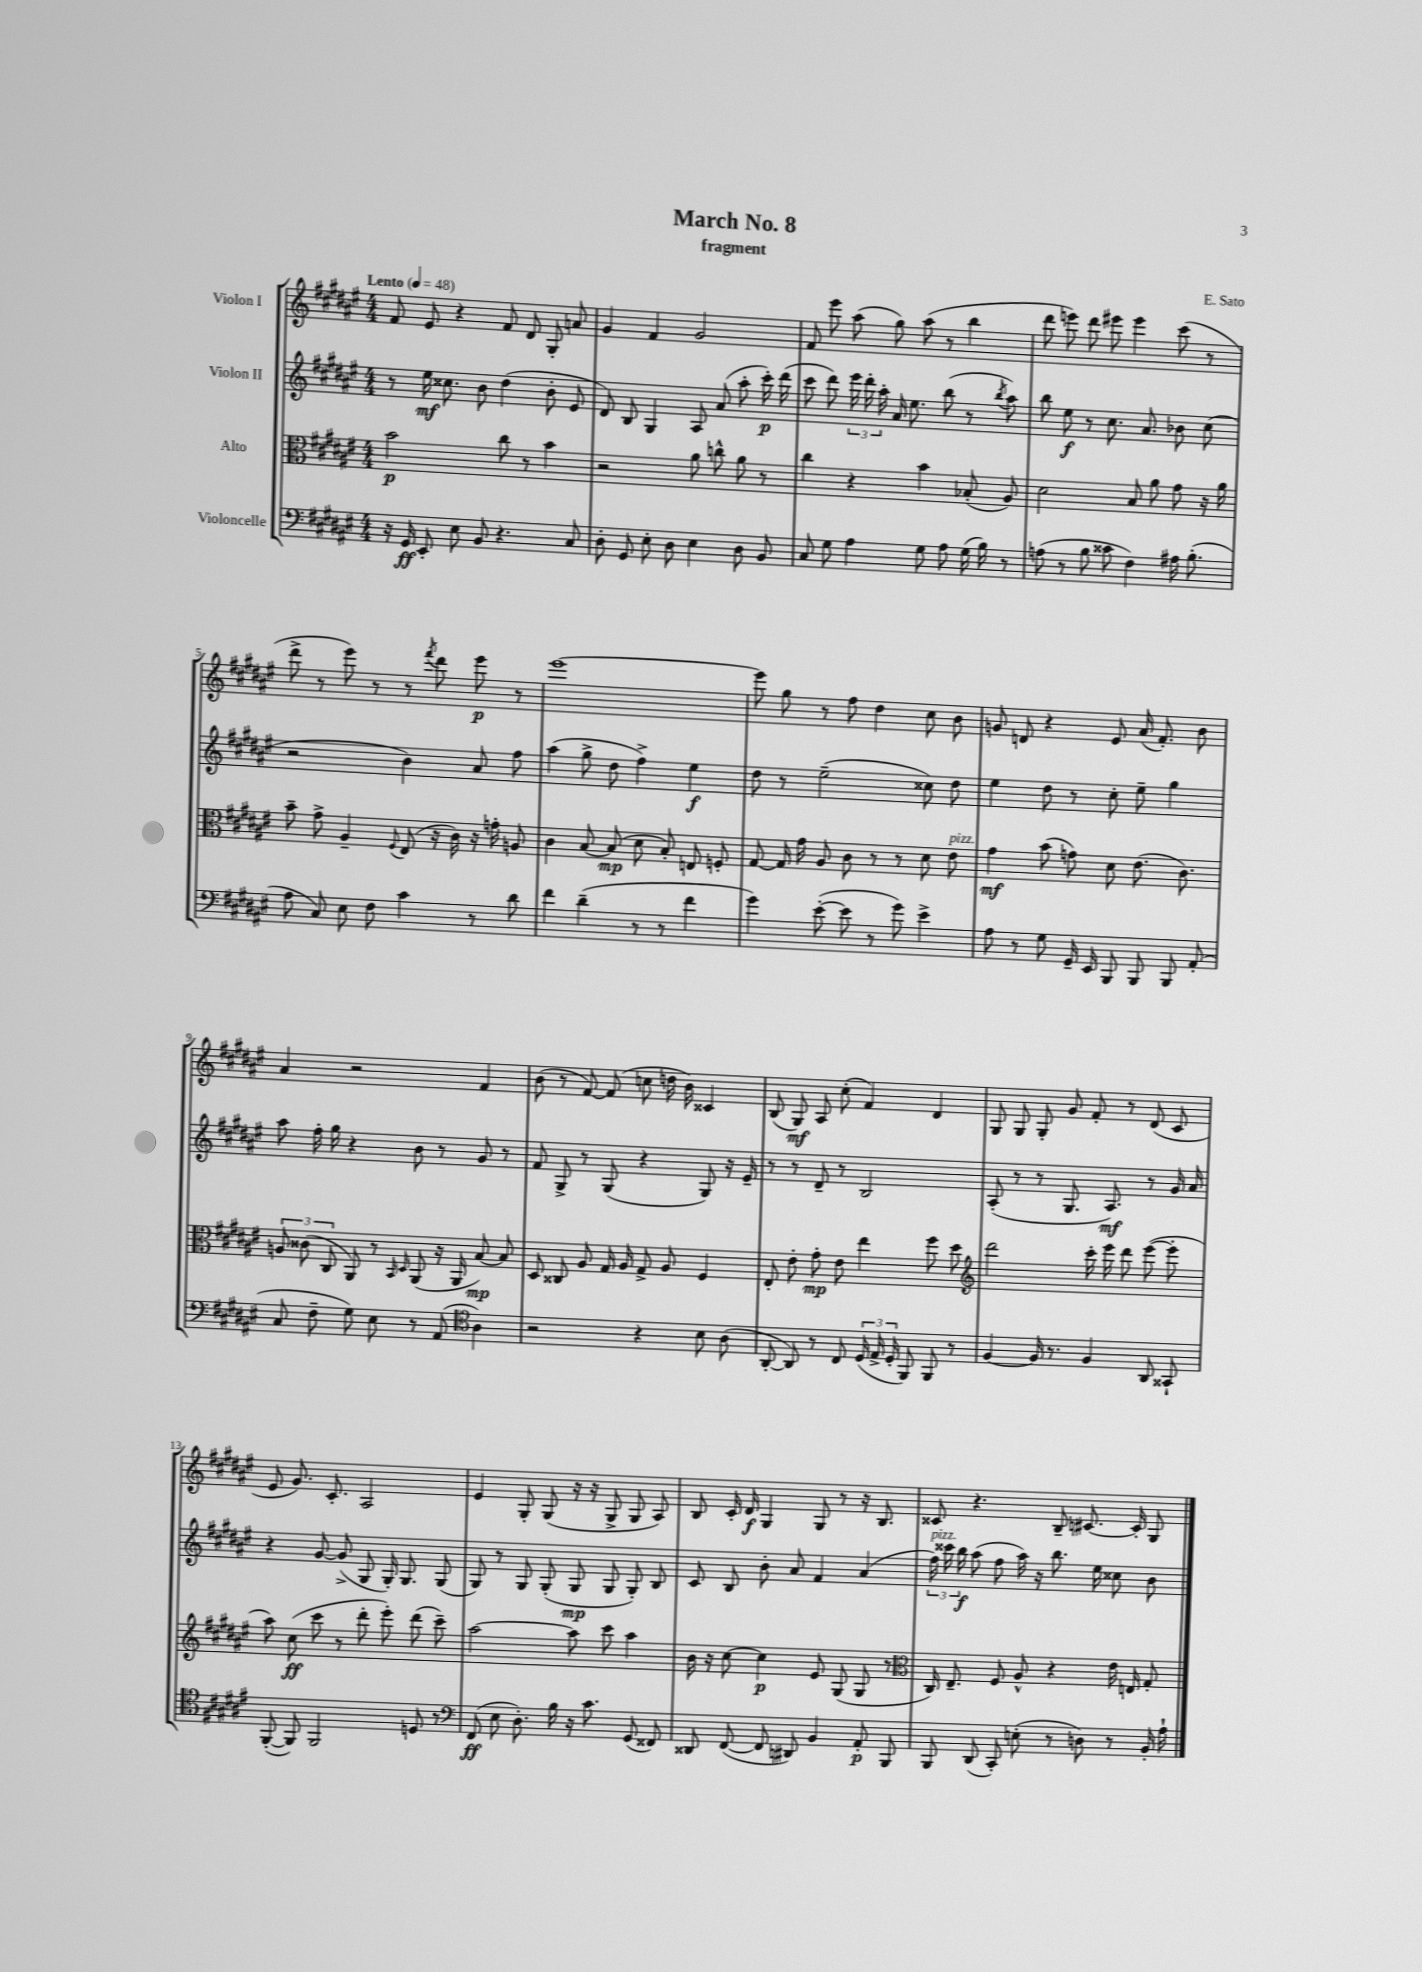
\header { title = "March No. 8" composer = "E. Sato" subtitle = "fragment" }
<<
\new StaffGroup <<
\new Staff = "s0" \with { instrumentName = "Violon I" } {
    \clef treble \key fis \major \numericTimeSignature \time 4/4 \tempo "Lento" 4 = 48
    \autoBeamOff fis'8 eis'8 r4 fis'8 dis'8 gis8-. a'8 |
    gis'4 fis'4 gis'2 |
    fis'8 eis'''8 ais''8( gis''8) ais''8( r8 b''4 |
    dis'''8 e'''8) dis'''8 eis'''8 eis'''4 cis'''8( r8 |
    dis'''8-> r8 eis'''8) r8 r8 \acciaccatura { fis'''8 } dis'''8 eis'''8\p r8 |
    eis'''1~ |
    eis'''8 gis''8 r8 fis''8 dis''4 cis''8 b'8 |
    g'8 d'8 r4 eis'8 ais'16( fis'8.-.) b'8 |
    ais'4 r2 fis'4 |
    b'8( r8 fis'8~) fis'8( c''8 d''16 b'16) cisis'4 |
    b8( gis8\mf) ais8 cis''8-.( fis'4) dis'4 |
    gis8 gis8 gis8-. gis'8 fis'8-. r8 dis'8( cis'8 |
    eis'8 gis'8.) cis'8.-. ais2 |
    eis'4 gis8-. gis8( r16 r16 gis8-> gis8 ais8) |
    b8 cis'16-. dis'16\f gis4 gis8 r8 r16 b8. |
    cisis'8 r4. b8-- cis'8.~ cis'16-. gis8 \bar "|." |
}
\new Staff = "s1" \with { instrumentName = "Violon II" } {
    \clef treble \key fis \major \numericTimeSignature \time 4/4
    \autoBeamOff r8 eis''16\mf cisis''8. b'8 dis''4( b'8-. eis'8 |
    dis'8) b8 gis4 ais8 ais'8( ais''8-. cis'''16-.\p) dis'''16( |
    cis'''8 dis'''8) \tuplet 3/2 { eis'''16 dis'''16-. ais''16-. } ais'16 eis''8. b''8( r8 \acciaccatura { b''8 } ais''8) |
    b''8 eis''8\f r8 cis''8. ais'8. bes'8 cis''8( |
    r2 b'4) ais'8 fis''8 |
    ais''4( gis''8-> dis''8 fis''4->) eis''4\f |
    dis''8 r8 eis''2--( cisis''8) dis''8 |
    eis''4 dis''8 r8 cis''8-. eis''8-- gis''4 |
    ais''8 fis''16-. gis''16 r4 b'8 r8 gis'8 r8 |
    fis'8 gis8-> r8 gis8( r4 gis8) r16 eis'16-- |
    r8 r8 dis'8-- r8 b2 |
    ais8-.( r8 r8 gis8. ais8.\mf) r8 gis'16 ais'16 |
    r4 gis'8~ gis'8->( gis8 gis16-.) gis8. gis8( |
    gis8) r8 gis8 gis8-.( gis8\mp gis8 gis8-.) b8 |
    cis'8 b8 b'8-. ais'8 fis'4 ais'4( |
    \tuplet 3/2 { fis''16^\markup { \italic "pizz." }) cisis'''16 b''16\f } ais''8( fis''8 ais''16) r16 b''8. eis''16 cisis''8 b'8 \bar "|." |
}
\new Staff = "s2" \with { instrumentName = "Alto" } {
    \clef alto \key fis \major \numericTimeSignature \time 4/4
    \autoBeamOff b'2\p cis''8 r8 b'4 |
    r2 ais'8 c''8-^ ais'8 r8 |
    cis''4 r4 b'4 bes8-.( ais8) |
    dis'2 b8 ais'8 gis'8 r16 ais'16 |
    b'8-- gis'8-> ais4-- \appoggiatura { fis8 } eis8( r16 cis'16) r16 g'16-. a8 |
    cis'4 b8~ b8\mp( dis'8 b8-.) e8 f8-. |
    gis8~ gis16 gis'16 ais8 cis'8 r8 r8 dis'8 eis'8^\markup { \italic "pizz." } |
    gis'4\mf b'8( g'8) dis'8 eis'8.( cis'8.) |
    \tuplet 3/2 { a8 cisis'8( cis8 } ais,8) r8 \grace { b,16 dis16 } ais,8( r16 ais,16 b8~\mp) b8 |
    dis8 cisis8 ais8 gis16 ais16 gis8-> ais8 fis4 |
    eis8-. eis'8-. gis'8-.\mp eis'8 eis''4 fis''8 dis''8 |
    \clef treble dis'''2 cis'''16-. eis'''16 dis'''8 eis'''8~( eis'''8-. |
    ais''8) cis''8\ff( cis'''8 r8 dis'''8-. eis'''8-.) dis'''8( cis'''8--) |
    ais''2~ ais''8 cis'''8 ais''4 |
    b'16 r16 cis''8~ cis''4\p eis'8 gis8( gis8 r8 |
    \clef alto cis16) eis8.-- fis8 ais8-^ r4 eis'16 e16 gis8-. \bar "|." |
}
\new Staff = "s3" \with { instrumentName = "Violoncelle" } {
    \clef bass \key fis \major \numericTimeSignature \time 4/4
    \autoBeamOff r16 gis,16\ff eis,8-. eis8 b,8 r4. cis8 |
    dis8-. gis,8 eis8-. dis8 eis4 dis8 b,8 |
    cis8 gis8 ais4 gis8 ais8 gis16( b16) r8 |
    a8( r8 b8 cisis'8 fis4) ais16 b8.-.( |
    ais8 cis8) eis8 fis8 cis'4 r8 dis'8 |
    fis'4 dis'4--( r8 r8 fis'4 |
    gis'4) eis'8~-.( eis'8 r8 gis'8) eis'4-> |
    ais8 r8 gis8 gis,16-- eis,16 b,,8 b,,8 b,,8 ais,8-.( |
    cis8 fis8-- gis8) eis8 r8 ais,8( \clef tenor ais4) |
    r2 r4 b8 ais8( |
    ais,8~-. ais,8) r8 cis8 \tuplet 3/2 { dis16( eis16-> dis16-. } fis,8) fis,8 r8 |
    fis4~ fis16 r8. fis4 ais,8 gisis,8-! |
    fis,8~-.( fis,8) fis,2 d8 r8 |
    \clef bass fis,8\ff( eis8 dis8.-.) b16 r16 cis'8. gis,8( fisis,8) |
    disis,8 fis,8~( fis,8 dis,8) b,4 ais,8-.\p b,,8 |
    b,,8 dis,8( cis,8-.) e8-.( r8 d8) r8 b,16-. ais16-! \bar "|." |
}
>>
>>
